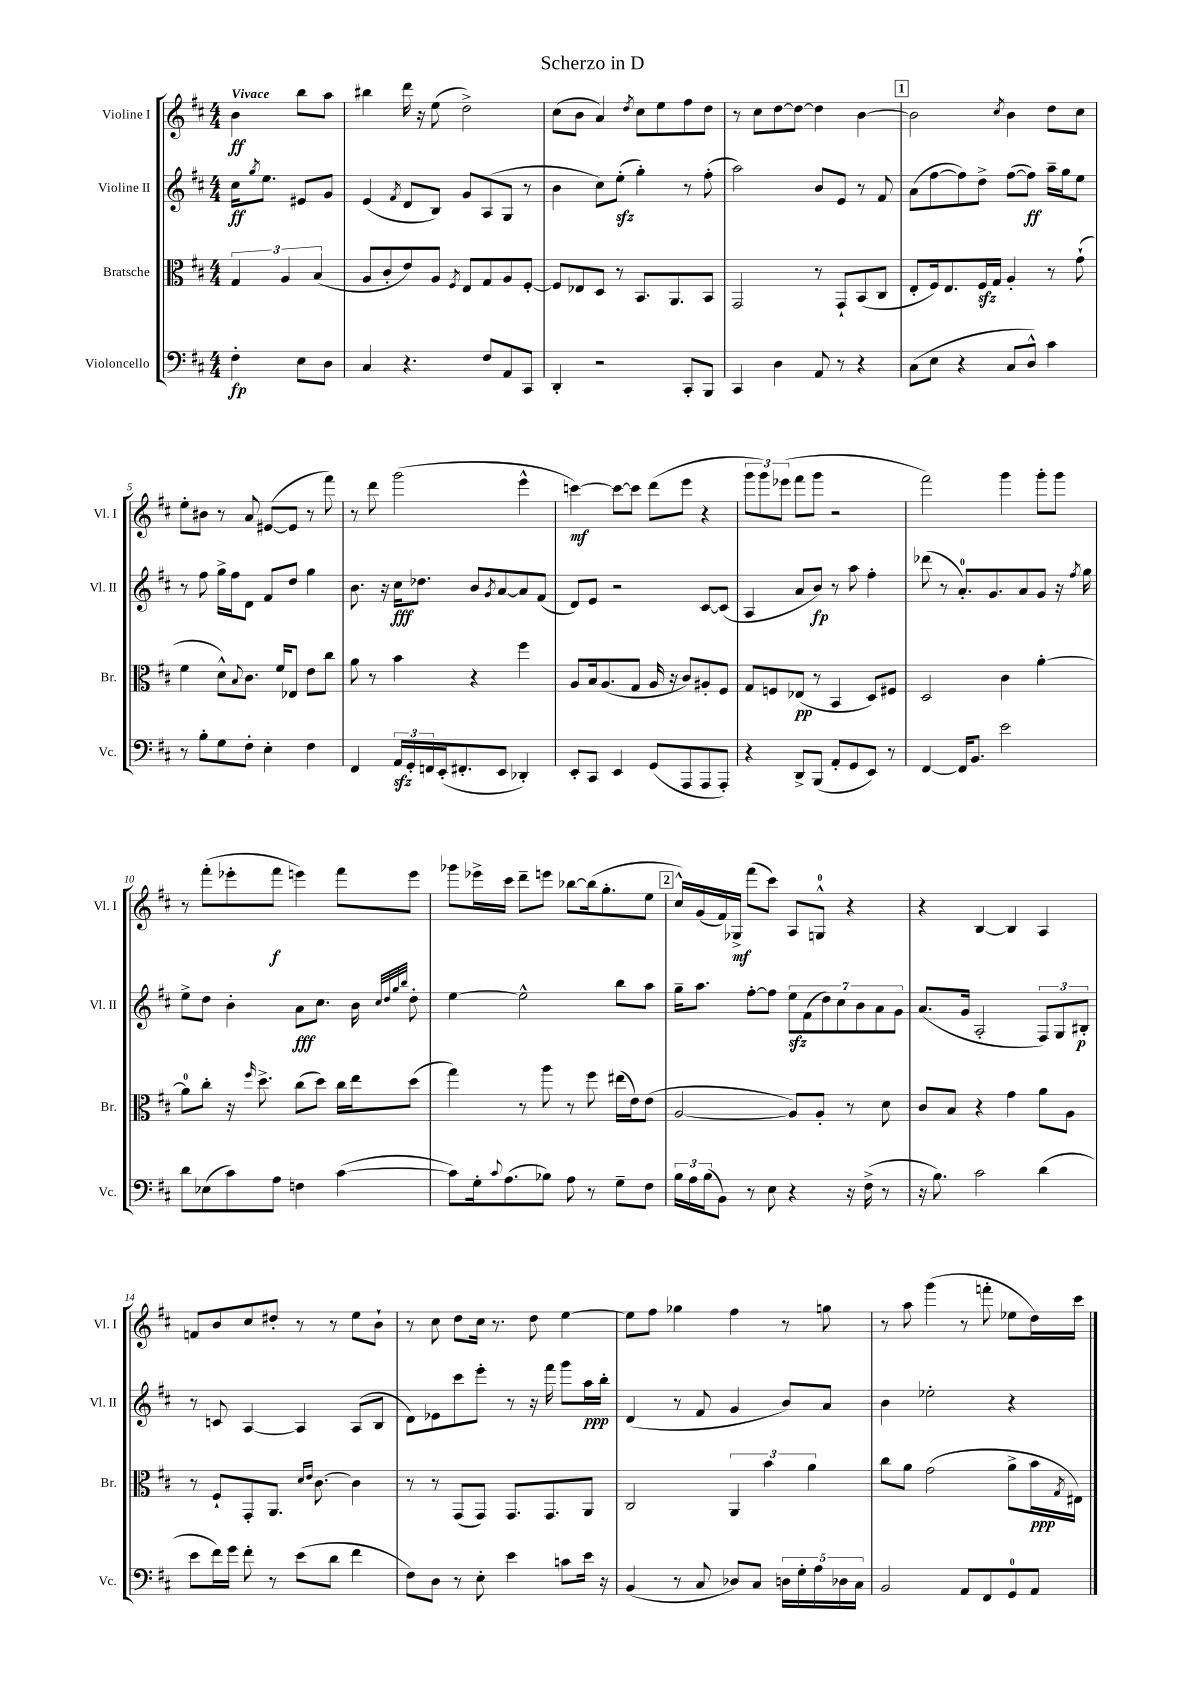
\header { title = "Scherzo in D" }
<<
\new StaffGroup <<
\new Staff = "s0" \with { instrumentName = "Violine I" shortInstrumentName = "Vl. I" } {
    \clef treble \key d \major \numericTimeSignature \time 4/4 \partial 2 \tempo "Vivace"
    b'4\ff b''8 a''8 |
    bis''4 d'''16 r16 e''8( d''2->) |
    cis''8( b'8 a'4) \acciaccatura { d''8 } cis''8 e''8 fis''8 d''8 |
    r8 cis''8 d''8~ d''8~ d''4 b'4~ |
    \mark \markup { \box "1" } b'2 \acciaccatura { cis''8 } b'4 d''8 cis''8 |
    e''8-. bis'8 r8 a'8 eis'8~( eis'8 r8 fis'''8) |
    r8 d'''8 g'''2( e'''4-^ |
    c'''4~\mf) c'''8~ c'''8 d'''8( e'''8 r4 |
    \tuplet 3/2 { g'''8 g'''8) ees'''8( } fis'''8 g'''8 r2 |
    fis'''2) g'''4 g'''8-. g'''8 |
    r8 fis'''8-.( ees'''8-. fis'''8\f e'''4) fis'''8 e'''8 |
    ges'''8 ees'''16-> cis'''16 d'''8-- e'''8 bes''8~ bes''16( g''8.-. e''8 |
    \mark \markup { \box "2" } cis''16-^) g'16( fis'16) ges16->\mf fis'''8( cis'''8) a8 g8-0-^ r4 |
    r4 b4~ b4 a4 |
    f'8 b'8 cis''8 dis''8-. r8 r8 e''8 b'8-! |
    r8 cis''8 d''8 cis''16 r8. d''8 e''4~ |
    e''8 fis''8 ges''4 fis''4 r8 g''8 |
    r8 a''8 g'''4( r8 f'''8-. ees''8 d''16) cis'''16 \bar "|." |
}
\new Staff = "s1" \with { instrumentName = "Violine II" shortInstrumentName = "Vl. II" } {
    \clef treble \key d \major \numericTimeSignature \time 4/4 \partial 2
    cis''16\ff \acciaccatura { g''8 } e''8. eis'8 g'8 |
    e'4( \acciaccatura { fis'8 } d'8 b8) g'8 a8( g8 r8 |
    b'4 cis''8) e''8-.\sfz( g''4-.) r8 fis''8-.( |
    a''2) b'8 e'8 r8 fis'8 |
    \mark \markup { \box "1" } a'8( fis''8~ fis''8) d''8-> fis''8~( fis''8\ff) a''16-- g''16 e''8 |
    r8 fis''8 g''16-> fis''16 d'8 fis'8 d''8 g''4 |
    b'8. r16 cis''16\fff des''8. b'8 \acciaccatura { g'8 } a'8~ a'8 fis'8( |
    d'8) e'8 r2 cis'8~ cis'8( |
    a4 a'8 b'8\fp) r8 a''8 fis''4-. |
    des'''8( r8 a'8.-0-.) g'8. a'8 g'8 r16 \acciaccatura { fis''8 } g''16 |
    e''8-> d''8 b'4-. a'8\fff cis''8. b'16 \grace { cis''32 d''32 g''32 b''32 } d''8-. |
    e''4~ e''2-^ b''8 a''8 |
    \mark \markup { \box "2" } g''16-- a''8. fis''8~-. fis''8 \tuplet 7/4 { e''8\sfz fis'8( d''8) cis''8 b'8 a'8 g'8 } |
    a'8.( g'16 a2-. \tuplet 3/2 { fis8) g8 bis8-.\p } |
    r8 c'8 a4~ a4 a8( b8 |
    d'8) ees'8 cis'''8 e'''8-. r8 r16 fis'''16 g'''8 a''16\ppp b''16-. |
    d'4( r8 fis'8 g'4 b'8) a'8 |
    b'4 ees''2-. r4 \bar "|." |
}
\new Staff = "s2" \with { instrumentName = "Bratsche" shortInstrumentName = "Br." } {
    \clef alto \key d \major \numericTimeSignature \time 4/4 \partial 2
    \tuplet 3/2 { g4 a4 b4( } |
    a8 cis'8-. e'8) a8 \acciaccatura { fis8 } e8 g8 a8 fis8~-. |
    fis8 ees8 d8 r8 b,8. a,8. b,8 |
    g,2 r8 g,8-! b,8( cis8 |
    \mark \markup { \box "1" } e8-. fis16) e8. fis16\sfz g16 a4-. r8 g'8-!( |
    fis'4 d'8-^) \appoggiatura { b8 } cis'8. fis'16 ees8 e'8 cis''8 |
    a'8 r8 b'4 r4 fis''4 |
    a8 b16 a8.( g8 a16 r16 cis'8) ais8-. fis8 |
    g8 f8 ees8\pp( r8 b,4 d8) fis8 |
    d2 cis'4 a'4~-. |
    a'8-0 cis''8-. r16 \grace { fis''16 } d''8.-> cis''8( d''8) cis''16 e''16 d''8( |
    g''4) r8 a''8 r8 fis''8 eis''16( e'16) e'8( |
    \mark \markup { \box "2" } a2~ a8) a8-. r8 d'8 |
    cis'8 b8 r4 g'4 a'8 a8 |
    r8 fis8-! g,8-. a,8. \grace { d'16 e'16 } cis'8.~ cis'4 |
    r8 r8 g,8( g,8) g,8. g,8. a,8 |
    cis2 \tuplet 3/2 { a,4 b'4 a'4 } |
    cis''8 a'8 g'2( a'8-> b'16\ppp \acciaccatura { g8 } eis16) \bar "|." |
}
\new Staff = "s3" \with { instrumentName = "Violoncello" shortInstrumentName = "Vc." } {
    \clef bass \key d \major \numericTimeSignature \time 4/4 \partial 2
    fis4-.\fp e8 d8 |
    cis4 r4. fis8 a,8 cis,8 |
    d,4-. r2 cis,8-. b,,8 |
    cis,4 d4 a,8 r8 r4 |
    \mark \markup { \box "1" } cis8( e8 r4 cis8 d8-^) cis'4 |
    r8 b8-. g8 fis8-. e4-. fis4 |
    fis,4 \tuplet 3/2 { a,16\sfz g,16-. f,16 } e,16-.( fis,8.-. e,8 des,4-.) |
    e,8-. cis,8 e,4 g,8( a,,8 a,,8 a,,8-.) |
    r4 d,8-> b,,8( a,8-. g,8 e,8) r8 |
    fis,4~ fis,16 b,8. e'2 |
    d'8 ees8( cis'8) a8 f4 cis'4~( |
    cis'8) g16-. \appoggiatura { cis'8 } a8.( bes8) a8 r8 g8-- fis8 |
    \mark \markup { \box "2" } \tuplet 3/2 { b16 a16 b16( } b,8) r8 e8 r4 r16 fis16->( r8 |
    r16 b8.) cis'2 d'4( |
    e'8 fis'16) g'16 fis'8-. r8 e'8( d'8 fis'4 |
    fis8) d8 r8 e8-. e'4 c'8 e'16 r16 |
    b,4( r8 cis8 des8) cis8 \tuplet 5/4 { d16 g16-. a16 des16 cis16 } |
    b,2 a,8 fis,8 g,8-0 a,8 \bar "|." |
}
>>
>>
